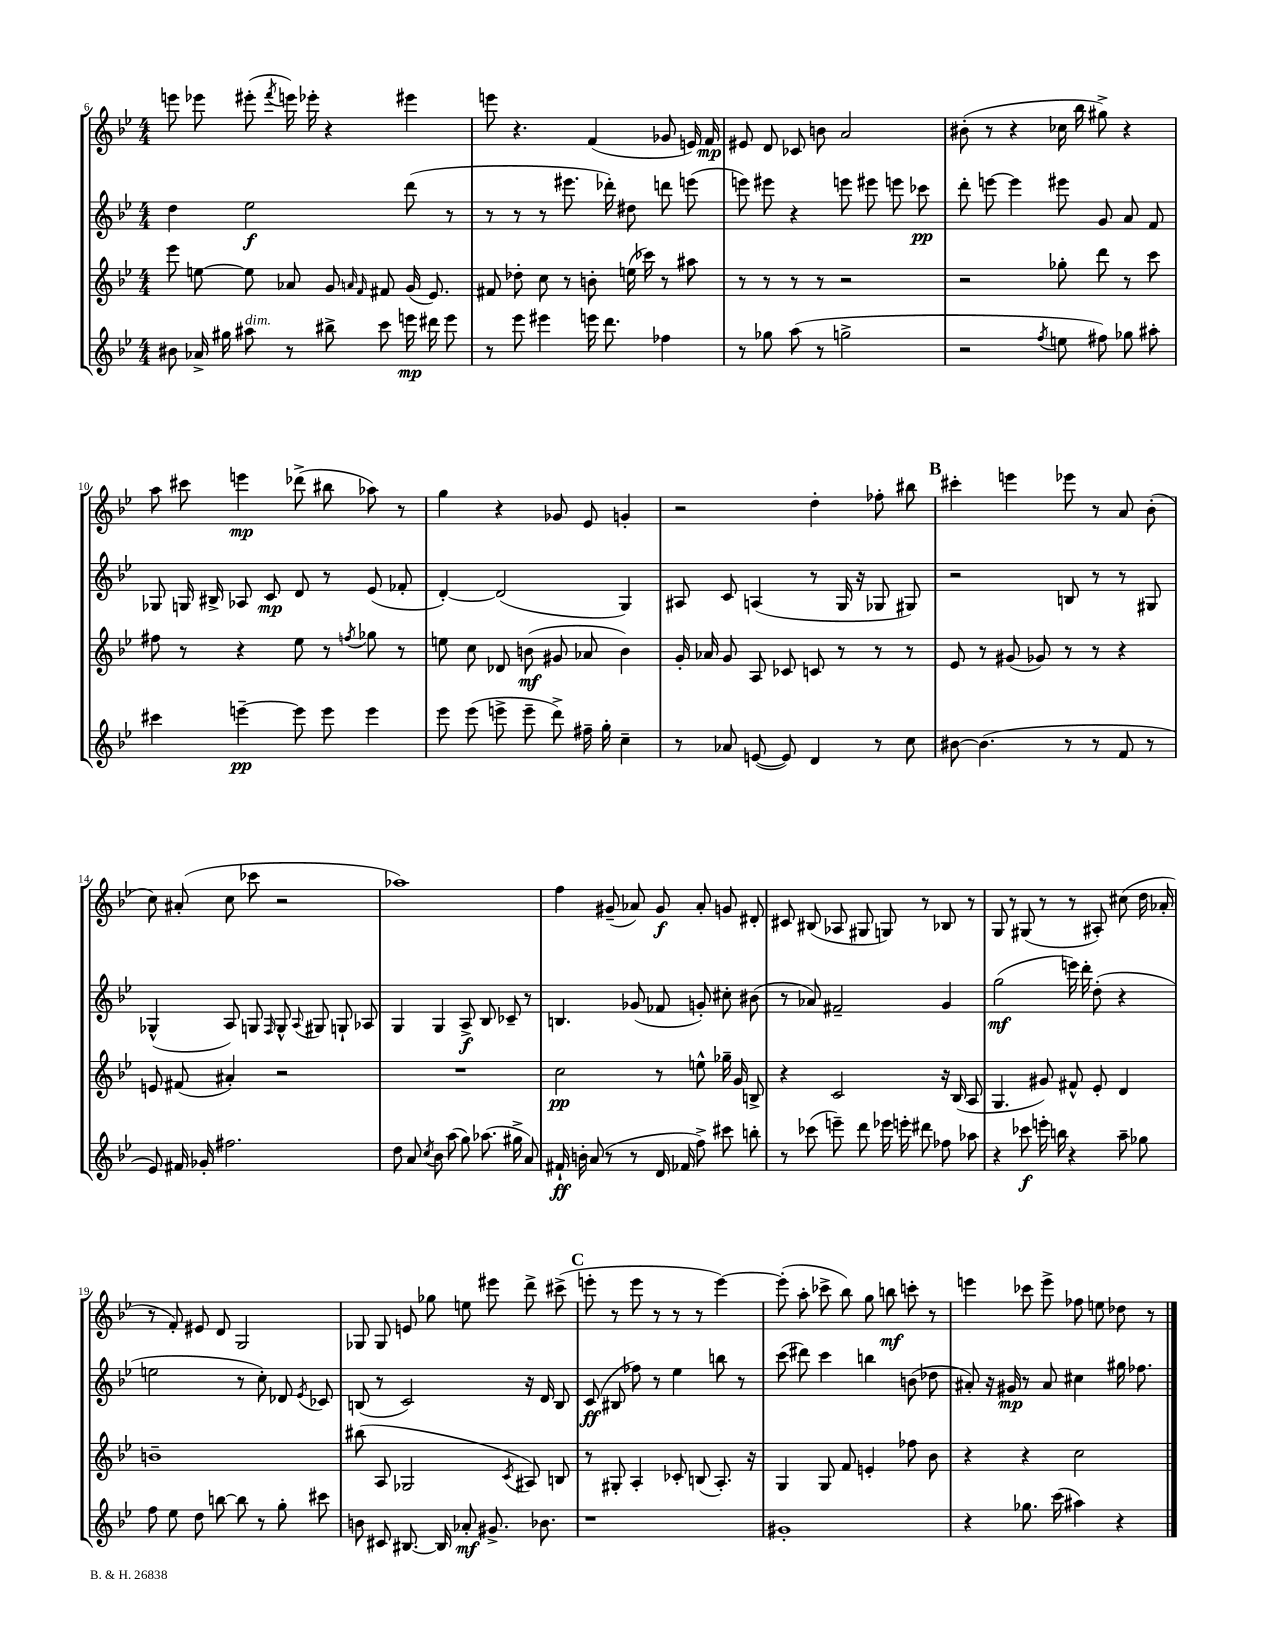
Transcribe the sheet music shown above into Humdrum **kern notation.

**kern	**dynam	**kern	**dynam	**kern	**dynam	**kern	**dynam
*part4	*part4	*part3	*part3	*part2	*part2	*part1	*part1
*staff4	*staff4	*staff3	*staff3	*staff2	*staff2	*staff1	*staff1
*clefG2	*	*clefG2	*	*clefG2	*	*clefG2	*
*k[b-e-]	*	*k[b-e-]	*	*k[b-e-]	*	*k[b-e-]	*
*M4/4	*	*M4/4	*	*M4/4	*	*M4/4	*
=6	=6	=6	=6	=6	=6	=6	=6
8b#X\	.	8eee-\	.	4dd\	.	8eeen\	.
16a-X^/	.	[8een\	.	.	.	8eee-X\	.
16gg#X\	.	.	.	.	.	.	.
!LO:TX:a:i:t=dim.	!	!	!	!	!	!	!
8aa#X\	.	8ee\]	.	2ee-\	f	(8eee#X'\	.
.	.	.	.	.	.	8qfff/	.
8r	.	8a-X/	.	.	.	16eeen\)	.
.	.	.	.	.	.	16eee-X'\	.
8bb#X^\	.	8g/	.	.	.	4r	.
.	.	16qqan/	.	.	.	.	.
.	.	16qqf/	.	.	.	.	.
8ccc\	.	8f#X/	.	.	.	.	.
16eeen\	mp	(16g/	.	(8ddd\	.	4eee#X\	.
16ddd#X\	.	8.e-/)	.	.	.	.	.
8eee\	.	.	.	8r	.	.	.
=7	=7	=7	=7	=7	=7	=7	=7
8r	.	8f#X/	.	8r	.	8eeen\	.
8eee-\	.	8dd-X'\	.	8r	.	4.r	.
4eee#X\	.	8cc\	.	8r	.	.	.
.	.	8r	.	8.eee#X\	.	.	.
16eeen\	.	8bn'\	.	.	.	(4f/	.
8.ddd\	.	.	.	16ddd-X'\)	.	.	.
.	.	(16een\	.	8dd#X\	.	.	.
.	.	16ccc-X\)	.	.	.	.	.
4ff-X\	.	8r	.	8dddn\	.	8g-X/	.
.	.	8aa#X\	.	(8eeen\	.	16en/)	.
.	.	.	.	.	.	16f/	mp
=8	=8	=8	=8	=8	=8	=8	=8
8r	.	8r	.	8eeen\)	.	8e#X/	.
8gg-X\	.	8r	.	8eee#X\	.	8d/	.
(8aa\	.	8r	.	4r	.	8c-X/	.
8r	.	8r	.	.	.	8bn\	.
2ggn^\	.	2r	.	8eeen\	.	2a/	.
.	.	.	.	8eee#X\	.	.	.
.	.	.	.	8eeen\	.	.	.
.	.	.	.	8ccc-X\	pp	.	.
=9	=9	=9	=9	=9	=9	=9	=9
2r	.	2r	.	8ddd'\	.	(8b#X'\	.
.	.	.	.	[8eeen\	.	8r	.
.	.	.	.	4eee\]	.	4r	.
8qff/	.	.	.	.	.	.	.
8een\	.	8gg-X'\	.	8eee#X\	.	16cc-X\	.
.	.	.	.	.	.	16bb-\	.
8ff#X\)	.	8ddd\	.	8g/	.	8gg#X^\)	.
8gg-X\	.	8r	.	8a/	.	4r	.
8aa#X'\	.	8ccc\	.	8f/	.	.	.
!!LO:LB:g=z
=10	=10	=10	=10	=10	=10	=10	=10
4ccc#X\	.	8ff#X\	.	8G-X/	.	8aa\	.
.	.	8r	.	16Gn/	.	8ccc#X\	.
.	.	.	.	16B#X^/	.	.	.
[4eeen~\	pp	4r	.	8A-X/	.	4eeen\	mp
.	.	.	.	8c/	mp	.	.
8eee\]	.	8ee-\	.	8d/	.	(8ddd-X^\	.
8eee\	.	8r	.	8r	.	8bb#X\	.
.	.	8qffn/	.	.	.	.	.
4eee\	.	8gg-X\	.	(8e-/	.	8aa-X\)	.
.	.	8r	.	8f-X'/	.	8r	.
=11	=11	=11	=11	=11	=11	=11	=11
8eee-\	.	8een\	.	[4d'/)	.	4gg\	.
(8eee-\	.	8cc\	.	.	.	.	.
8eeen^\	.	8d-X/	.	(2d/]	.	4r	.
8eee~\	.	(8bn\	mf	.	.	.	.
8ddd^\)	.	8g#X/	.	.	.	8g-X/	.
16ff#X~\	.	8a-X/	.	.	.	8e-/	.
16gg'\	.	.	.	.	.	.	.
4cc~\	.	4b\)	.	4G/)	.	4gn'/	.
=12	=12	=12	=12	=12	=12	=12	=12
8r	.	16g'/	.	8A#X/	.	2r	.
.	.	16a-X/	.	.	.	.	.
8a-X/	.	8g/	.	8c/	.	.	.
([8en/	.	8A/	.	(4An/	.	.	.
8e/])	.	8c-X/	.	.	.	.	.
4d/	.	8cn/	.	8r	.	4dd'\	.
.	.	8r	.	16G/	.	.	.
.	.	.	.	16r	.	.	.
8r	.	8r	.	8G-X/	.	8ff-X'\	.
8cc\	.	8r	.	8G#X/)	.	8bb#X\	.
!!LO:REH:place=s1:t=B
=13	=13	=13	=13	=13	=13	=13	=13
[8b#X\	.	8e-/	.	2r	.	4ccc#X'\	.
(4.b#\]	.	8r	.	.	.	.	.
.	.	(8g#X/	.	.	.	4eeen\	.
.	.	8g-X/)	.	.	.	.	.
8r	.	8r	.	8Bn/	.	8eee-X\	.
8r	.	8r	.	8r	.	8r	.
8f/	.	4r	.	8r	.	8a/	.
8r	.	.	.	8G#X/	.	(8b-'\	.
!!LO:LB:g=z
=14	=14	=14	=14	=14	=14	=14	=14
8e-/)	.	8en/	.	(4G-X^^/	.	8cc\)	.
16f#X/	.	(8f#X/	.	.	.	(8a#X'/	.
16g-X'/	.	.	.	.	.	.	.
2.ff#X\	.	4a#X'/)	.	8A/)	.	8cc\	.
.	.	.	.	8Gn/	.	8ccc-X\	.
.	.	.	.	16qqF/	.	.	.
.	.	2r	.	8G^^/	.	2r	.
.	.	.	.	8qqA/	.	.	.
.	.	.	.	8G#X/	.	.	.
.	.	.	.	8Gn`/	.	.	.
.	.	.	.	8A-X/	.	.	.
=15	=15	=15	=15	=15	=15	=15	=15
8dd\	.	1r	.	4G/	.	1aa-X)	.
8a/	.	.	.	.	.	.	.
8qcc/	.	.	.	.	.	.	.
8b-\	.	.	.	4G/	.	.	.
(8aa\	.	.	.	.	.	.	.
8gg\)	.	.	.	8A^/	f	.	.
(8.aa-X\	.	.	.	8B-/	.	.	.
.	.	.	.	8c-X~/	.	.	.
16gg#X^\	.	.	.	.	.	.	.
8a/)	.	.	.	8r	.	.	.
=16	=16	=16	=16	=16	=16	=16	=16
16f#X`/	ff	2cc\	pp	4.Bn/	.	4ff\	.
16bn'\	.	.	.	.	.	.	.
(8a/	.	.	.	.	.	.	.
8r	.	.	.	.	.	(8g#X~/	.
8r	.	.	.	(8g-X/	.	8a-X/)	.
16d/	.	8r	.	8f-X/	.	8g#/	f
16f-X/	.	.	.	.	.	.	.
8ff^\)	.	8een^^\	.	8gn'/)	.	8a-'/	.
8ccc#X\	.	16gg-X~\	.	8cc#X'\	.	8gn/	.
.	.	16g/	.	.	.	.	.
8bbn'\	.	8Bn^/	.	(8b#X\	.	8d#X'/	.
=17	=17	=17	=17	=17	=17	=17	=17
8r	.	4r	.	8r	.	8c#X/	.
(8ccc-X\	.	.	.	8a-X/)	.	(8B#X/	.
8eeen~\)	.	2c/	.	2f#X~/	.	8A-X/	.
8ddd\	.	.	.	.	.	8G#X/	.
16eee-X\	.	.	.	.	.	8Gn/)	.
16eeen'\	.	.	.	.	.	.	.
8ddd#X\	.	.	.	.	.	8r	.
8ff-X\	.	16r	.	4g/	.	8B-X/	.
.	.	(16B-/	.	.	.	.	.
8aa-X\	.	8A/	.	.	.	8r	.
=18	=18	=18	=18	=18	=18	=18	=18
4r	.	4.G/	.	(2gg\	mf	8G/	.
.	.	.	.	.	.	8r	.
8ccc-X\	f	.	.	.	.	(8G#X/	.
16eeen'\	.	8g#X/)	.	.	.	8r	.
16bbn\	.	.	.	.	.	.	.
4r	.	8f#X^^/	.	16eeen\)	.	8r	.
.	.	.	.	16ddd'\	.	.	.
.	.	8e-'/	.	(8dd'\	.	8A#X'/)	.
8aa~\	.	4d/	.	4r	.	(8cc#X\	.
8gg-X\	.	.	.	.	.	16dd\	.
.	.	.	.	.	.	16a-X'/	.
!!LO:LB:g=z
=19	=19	=19	=19	=19	=19	=19	=19
8ff\	.	1bn~	.	2een\	.	8r	.
8ee-\	.	.	.	.	.	8f'/)	.
8dd\	.	.	.	.	.	8e#X/	.
[8bbn\	.	.	.	.	.	8d/	.
8bb\]	.	.	.	8r	.	2G/	.
8r	.	.	.	8cc'\)	.	.	.
8gg'\	.	.	.	8d-X/	.	.	.
.	.	.	.	8qe-/	.	.	.
8ccc#X\	.	.	.	8c-X/	.	.	.
=20	=20	=20	=20	=20	=20	=20	=20
8bn\	.	(8bb#X\	.	(8Bn/	.	8G-X/	.
8c#X/	.	8A/	.	8r	.	8G-/	.
[8.B#X/	.	2G-X/	.	2c/)	.	8en/	.
.	.	.	.	.	.	8gg-X\	.
16B#/]	.	.	.	.	.	.	.
8a-X'/	mf	.	.	.	.	8een\	.
8.g#X^/	.	.	.	.	.	8eee#X\	.
.	.	8qc/	.	.	.	.	.
.	.	8A#X/)	.	16r	.	8ddd^\	.
8.b-X\	.	.	.	16d/	.	.	.
.	.	8Bn/	.	8B/	.	(8ccc#X^\	.
!!LO:REH:place=s1:t=C
=21	=21	=21	=21	=21	=21	=21	=21
1r	.	8r	.	(8c/	ff	8eeen'\	.
.	.	8G#X'/	.	8B#X/	.	8r	.
.	.	4A'/	.	8ff-X\)	.	8eee\	.
.	.	.	.	8r	.	8r	.
.	.	8c-X'/	.	4ee-\	.	8r	.
.	.	(8Bn/	.	.	.	8r	.
.	.	8.A'/)	.	8bbn\	.	[4eee\)	.
.	.	.	.	8r	.	.	.
.	.	16r	.	.	.	.	.
=22	=22	=22	=22	=22	=22	=22	=22
1g#X'	.	4G/	.	(8ccc\	.	(8eee'\]	.
.	.	.	.	8ddd#X\)	.	8aa'\	.
.	.	8G/	.	4ccc\	.	8ccc-X^\	.
.	.	8f/	.	.	.	8bb-\)	.
.	.	4en'/	.	4bbn\	.	8gg\	.
.	.	.	.	.	.	8bbn\	mf
.	.	8ff-X\	.	(8bn\	.	8cccn'\	.
.	.	8b-\	.	8dd-X\	.	8r	.
=23	=23	=23	=23	=23	=23	=23	=23
4r	.	4r	.	8a#X'/)	.	4eeen\	.
.	.	.	.	16r	.	.	.
.	.	.	.	16g#X/	mp	.	.
8.gg-X\	.	4r	.	8r	.	8ccc-X\	.
.	.	.	.	8a#/	.	8eee^\	.
(16ccc\	.	.	.	.	.	.	.
4aa#X\)	.	2cc\	.	4cc#X\	.	8ff-X\	.
.	.	.	.	.	.	8een\	.
4r	.	.	.	16gg#X\	.	8dd-X\	.
.	.	.	.	8.ff-X\	.	.	.
.	.	.	.	.	.	8r	.
==	==	==	==	==	==	==	==
*-	*-	*-	*-	*-	*-	*-	*-
